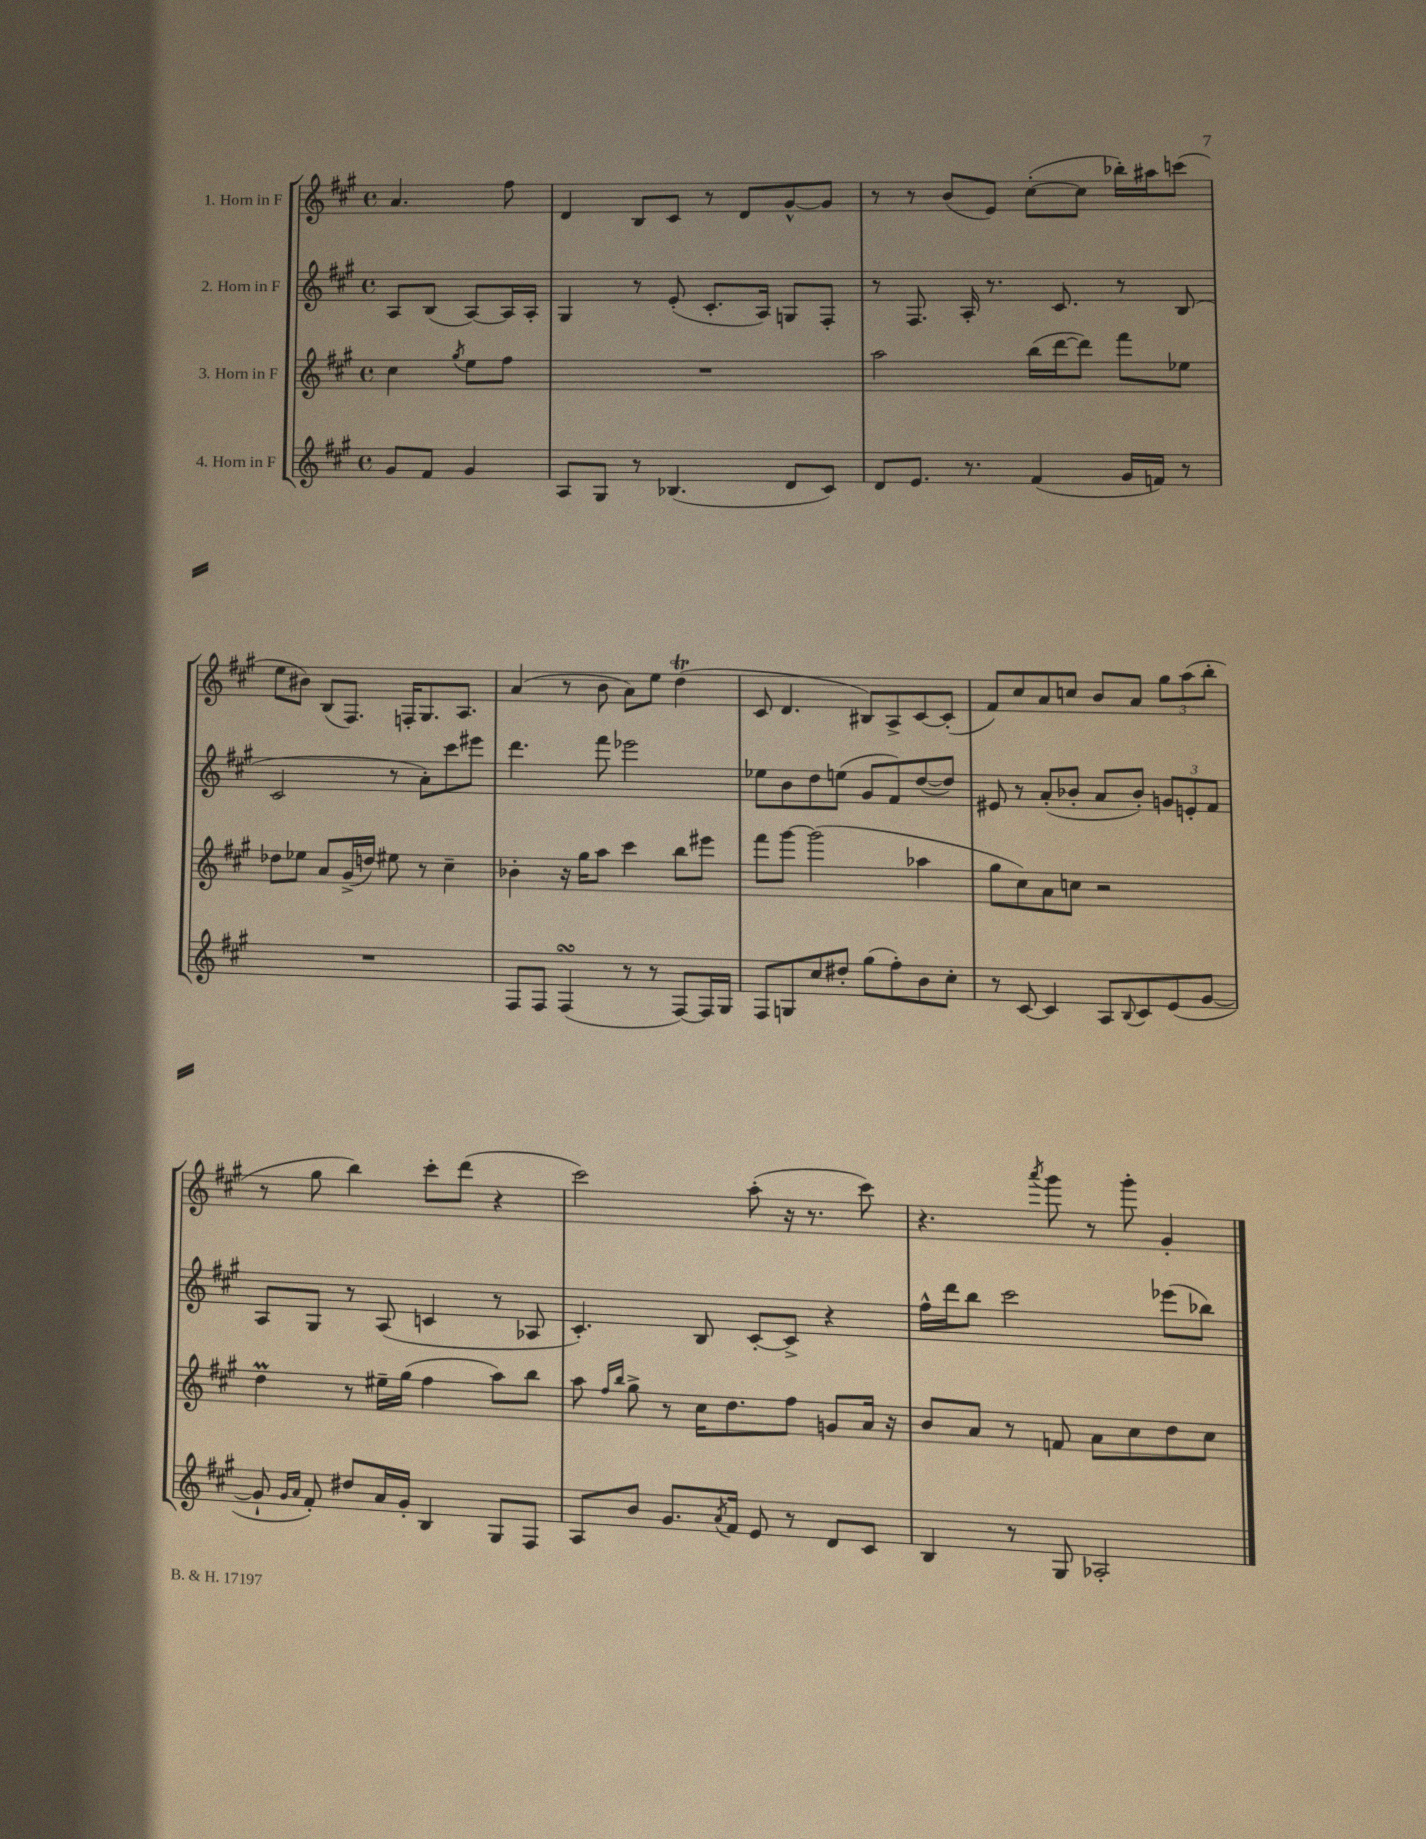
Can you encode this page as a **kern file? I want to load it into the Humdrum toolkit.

**kern	**kern	**kern	**kern
*part4	*part3	*part2	*part1
*staff4	*staff3	*staff2	*staff1
*I"4. Horn in F	*I"3. Horn in F	*I"2. Horn in F	*I"1. Horn in F
*clefG2	*clefG2	*clefG2	*clefG2
*k[f#c#g#]	*k[f#c#g#]	*k[f#c#g#]	*k[f#c#g#]
*M4/4	*M4/4	*M4/4	*M4/4
*met(c)	*met(c)	*met(c)	*met(c)
=	=	=	=
8g#/L	4cc#\	8A/L	4.a/
8f#/J	.	(8B/J	.
.	8qgg#/	.	.
4g#/	8ee\L	[8A/L)	.
.	8ff#\J	16A/L]	8ff#\
.	.	16A'/JJ	.
=1	=1	=1	=1
8A/L	1r	4G#/	4d/
8G#/J	.	.	.
8r	.	8r	8B/L
(4.B-X/	.	(8e'/	8c#/J
.	.	8.c#'/L	8r
.	.	.	8d/L
.	.	16A/Jk)	.
8d/L	.	8Gn/L	[8g#^^/
8c#/J)	.	8F#'/J	8g#/J]
=2	=2	=2	=2
8d/L	2aa\	8r	8r
8.e/J	.	8.F#/	8r
.	.	.	(8b/L
8.r	.	16A'/	.
.	.	8.r	8e/J)
(4f#/	(16bb\LL	.	([8cc#'\L
.	[16ddd\J	8.c#/	.
.	8ddd\J])	.	8cc#\J]
16g#/LL	8fff#\L	8r	16bb-X'\LL)
16fn/JJ)	.	.	16aa#X\J
8r	8ee-X\J	(8B/	(8cccn\J
!!LO:LB:g=z
=3	=3	=3	=3
1r	8dd-X\L	2c#/	8ee\L
.	8ee-X\J	.	8b#X\J)
.	8a/L	.	(8B/L
.	(16g#^/L	.	8.F#/J)
.	16ddn/JJ)	.	.
.	8ee#X\	8r	.
.	.	.	16Fn'/KL
.	8r	8a'\L)	8.G#/
.	4cc#~\	8ccc#\	.
.	.	.	8.A/J
.	.	8eee#X\J	.
=4	=4	=4	=4
8F#/L	4b-X'\	4.ddd\	(4a/
8F#/J	.	.	.
(4F#sSSS/	16r	.	8r
.	16gg#\KL	.	.
.	8aa\J	8fff#\	8b\
8r	4ccc#\	2eee-X\	8a\L)
8r	.	.	8ee\J
[8F#/L)	8bb\L	.	(4ddT\
16F#/L]	8eee#X\J	.	.
16G#/JJ	.	.	.
=5	=5	=5	=5
8F#/L	8fff#\L	8ee-X\L	8c#/
8Gn/	[8ggg#\J	8b\	4.d/
8cc#/	(2ggg#\]	8dd\	.
8dd#X'/J	.	(8een\J	.
(8gg#\L	.	8g#/L	8B#X/L)
8ff#'\)	.	8f#/)	8A^/
8b\	4aa-X\	([8dd/	[8c#/
8cc#'\J	.	8dd/J])	(8c#'/J]
=6	=6	=6	=6
8r	8gg#\L	8e#X/	8f#/L)
[8c#/	8cc#\)	8r	8cc#/
4c#/]	8a\	(8a'/L	8a/
.	8ccn\J	8b-X'/J	8ccn/J
8A/L	2r	8a/L	8b/L
8qqB/	.	.	.
8c#/	.	8b-'/J)	8a/J
(8e/	.	12gn/L	12gg#\L
.	.	12en'/	(12aa\
[8g#/J	.	.	.
.	.	12f#/J	12bb'\J
!!LO:LB:g=z
=7	=7	=7	=7
8g#`/]	4ddM\	8A/L	8r
16qqg#/LL	.	.	.
16qqa/JJ	.	.	.
8f#'/)	.	8G#/J	8gg#\
8dd#X/L	8r	8r	4bb\)
16a/L	16ee#X~\LL	(8A/	.
16g#'/JJ	(16gg#\JJ	.	.
4B/	4ff#\	4cn/	8ccc#'\L
.	.	.	(8ddd\J
8G#/L	8aa\L)	8r	4r
8F#/J	8bb\J	8A-X/	.
=8	=8	=8	=8
8A/L	8aa\	4.c#'/)	2ccc#\)
.	16qqff#/LL	.	.
.	16qqbb/JJ	.	.
8b/J	8gg#^\	.	.
8.g#/L	8r	.	.
.	16cc#\KL	8B/	.
8qa/	.	.	.
16f#/Jk	8.dd\	.	.
8e/	.	[8c#'/L	(8aa'\
8r	8ff#\J	8c#^/J]	16r
.	.	.	8.r
8d/L	8gn/L	4r	.
8c#/J	16a/Jk	.	8ccc#\)
.	16r	.	.
=9	=9	=9	=9
4B/	8b/L	16ff#^^\LL	4.r
.	.	16ddd\J	.
.	8a/J	8bb\J	.
8r	8r	2ccc#\	.
.	.	.	8qaaa/
8G#/	8fn/	.	8ggg#\
2A-X'/	8a\L	.	8r
.	8cc#\	.	8ggg#'\
.	8dd\	(8eee-X\L	4g#'/
.	8cc#\J	8bb-X\J)	.
==	==	==	==
*-	*-	*-	*-
